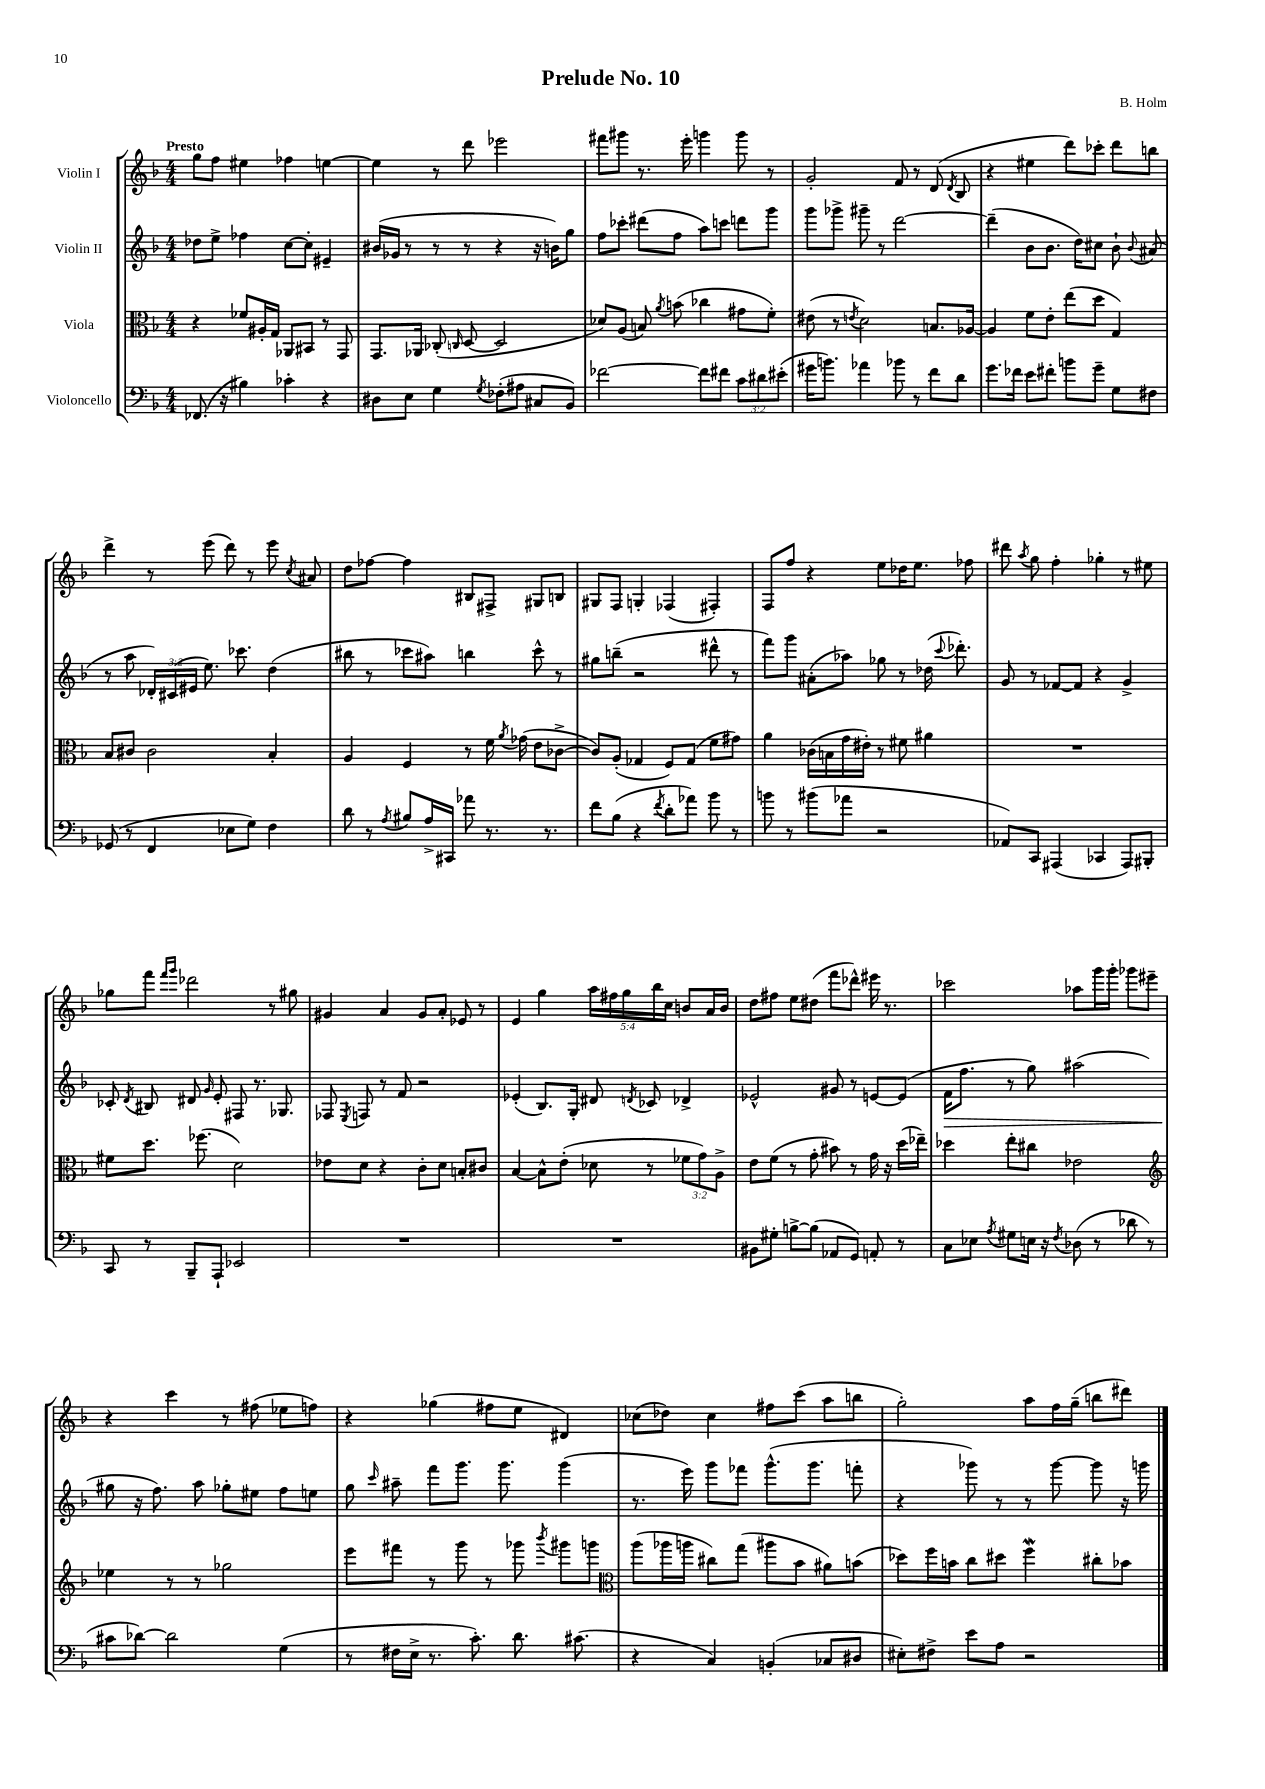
\header { title = "Prelude No. 10" composer = "B. Holm" }
<<
\new StaffGroup <<
\new Staff = "s0" \with { instrumentName = "Violin I" } {
    \clef treble \key f \major \numericTimeSignature \time 4/4 \override Staff.TupletNumber.text = #tuplet-number::calc-fraction-text \tempo "Presto"
    \autoBeamOff g''8[ f''8] eis''4 fes''4 e''4~ |
    e''4 r8 d'''8 ees'''2 |
    fis'''8[ gis'''8] r8. e'''16-. g'''4 g'''8 r8 |
    g'2-. f'8 r8 d'8( \acciaccatura { d'8 } bes8 |
    r4 eis''4 d'''8[) ces'''8]-. d'''8[ b''8] |
    d'''4-> r8 e'''8( d'''8) r8 e'''8 \acciaccatura { c''8 } ais'8 |
    d''8[ fes''8]~ fes''4 bis8[ fis8]-> gis8[ b8] |
    gis8[ f8] g4-. fes4( fis4-.) |
    f8[ f''8] r4 e''8[ des''16 e''8.] fes''8 |
    dis'''8 \acciaccatura { a''8 } g''8 f''4-. ges''4-. r8 eis''8 |
    ges''8[ f'''8] \grace { f'''16[ g'''16] } des'''2 r8 gis''8 |
    gis'4 a'4 gis'8[ a'8]-. ees'8 r8 |
    e'4 g''4 \tuplet 5/4 { a''16[ fis''16 g''16 bes''16 c''16] } b'8[ a'16 b'16] |
    d''8[ fis''8] e''8[ dis''8]( f'''8[ des'''8]-^) eis'''16 r8. |
    ces'''2 aes''8[ g'''16 g'''16]-. ges'''8[ eis'''8]-- |
    r4 c'''4 r8 fis''8( ees''8[ f''8]) |
    r4 ges''4( fis''8[ e''8] dis'4) |
    ces''8[( des''8]) ces''4 fis''8[ c'''8]( a''8[ b''8] |
    g''2-.) a''8[ f''16 g''16]--( b''8[ dis'''8]) \bar "|." |
}
\new Staff = "s1" \with { instrumentName = "Violin II" } {
    \clef treble \key f \major \numericTimeSignature \time 4/4 \override Staff.TupletNumber.text = #tuplet-number::calc-fraction-text
    \autoBeamOff des''8[ e''8]-> fes''4 c''8[~ c''8]-. eis'4-- |
    bis'16[( ges'16] r8 r8 r8 r4 r16 b'16[) g''8] |
    f''8[ ces'''8]-. dis'''8[( f''8] a''8[) c'''8] d'''8[ g'''8] |
    g'''8[ ges'''8]-> gis'''8-- r8 d'''2~ |
    d'''4--( bes'8[ bes'8.] d''16[) cis''8] bes'8-! \appoggiatura { bes'8 } ais'8( |
    r8 a''8 \tuplet 3/2 { des'16[-.) cis'16( eis'16] } e''8.) ces'''8. d''4( |
    bis''8 r8 ces'''8[ ais''8]) b''4 ces'''8-^ r8 |
    gis''8[ b''8]--( r2 dis'''8-^ r8 |
    f'''8[) g'''8] ais'8[-.( aes''8]) ges''8 r8 des''16( \appoggiatura { c'''8 } des'''8.-.) |
    g'8 r8 fes'8[~ fes'8] r4 g'4-> |
    ces'8-. \acciaccatura { d'8 } bis8 dis'8 \grace { g'16 } e'8-. fis8 r8. ges8. |
    fes8 \acciaccatura { e8 } f8 r8 f'8 r2 |
    ees'4-.( bes8.[) g16]-. dis'8 \acciaccatura { d'8 } ces'8 des'4-> |
    ees'2-^ gis'8 r8 e'8[~ e'8]( |
    f'16[\> f''8.] r8 g''8) ais''2( |
    gis''8\! r16 f''8.) a''8 ges''8[-. eis''8] f''8[ e''8] |
    g''8 \grace { c'''16 } ais''8-- f'''8[ g'''8.] g'''8. g'''4( |
    r8. e'''16) g'''8[ fes'''8] g'''8.[-^( g'''8.] f'''8-. |
    r4 ges'''8) r8 r8 ges'''8~ ges'''8 r16 g'''16 \bar "|." |
}
\new Staff = "s2" \with { instrumentName = "Viola" } {
    \clef alto \key f \major \numericTimeSignature \time 4/4 \override Staff.TupletNumber.text = #tuplet-number::calc-fraction-text
    \autoBeamOff r4 fes'8[ ais16-. g16] aes,8[ bis,8] r8 g,8 |
    g,8.[ aes,16] ces8-.( \grace { c16 } d8~ d2 |
    des'8[) a8]( b8) \acciaccatura { a'8 } b'8( ces''4 gis'8[ f'8]-.) |
    eis'8( r8 \acciaccatura { e'8 } d'2) b8.[ aes16]~ |
    aes4 f'8[ e'8]-. e''8[( d''8] g4) |
    bes8[ cis'8] cis'2 bes4-. |
    a4 f4 r8 f'16 \acciaccatura { a'8 } ges'16( e'8[ ces'8]~-> |
    ces'8[) a8]-.( ges4 f8[) ges8]( f'8[ gis'8]) |
    a'4 ces'16[( b16 g'16 eis'16]-.) r8 fis'8 ais'4 |
    R1 |
    fis'8[ d''8.] fes''8.( d'2) |
    ees'8[ d'8] r4 c'8[-. d'8] b8[-. cis'8] |
    bes4~ bes8[-^ e'8]-.( des'8 r8 \tuplet 3/2 { fes'8[ g'8) a8]-> } |
    e'8[ f'8]( r8 g'8-. bis'8) r8 g'16 r16 d''16[( ees''16]--) |
    des''4 e''8[-. cis''8] ees'2 |
    \clef treble ees''4 r8 r8 ges''2 |
    e'''8[ fis'''8] r8 g'''8 r8 ges'''8 \acciaccatura { bes'''8 } gis'''8[ g'''8] |
    \clef alto a''8[( aes''16 a''16] cis''8[) g''8]( ais''8[ bes'8] ais'8[) b'8]( |
    des''8[) f''16 b'16] c''8[ dis''8] f''4\mordent cis''8[-. bes'8] \bar "|." |
}
\new Staff = "s3" \with { instrumentName = "Violoncello" } {
    \clef bass \key f \major \numericTimeSignature \time 4/4 \override Staff.TupletNumber.text = #tuplet-number::calc-fraction-text
    \autoBeamOff fes,8.( r16 bis4) ces'4-. r4 |
    dis8[ e8] g4 \acciaccatura { g8 } fes8[-.( ais8] cis8[ bes,8]) |
    fes'2~ fes'8[ fis'8] \tuplet 3/2 { c'8[ dis'8 eis'8]-.( } |
    gis'16[ b'8.]) aes'4 bes'8 r8 f'8[ d'8] |
    g'8.[ fes'16] e'8[ fis'8]-. b'8[ g'8]-- g8[ fis8] |
    ges,8( r8 f,4 ees8[ g8]) f4 |
    d'8 r8 \acciaccatura { a8 } bis8[ a16-> cis,16] aes'8 r8. r8. |
    f'8[ bes8]( r4 \acciaccatura { f'8 } d'8[-. aes'8]) bes'8 r8 |
    b'8 r8 bis'8[( aes'8] r2 |
    aes,8[) c,8] ais,,4( ces,4 ais,,8[) bis,,8]-. |
    c,8 r8 bes,,8[-- a,,8]-! ees,2 |
    R1 |
    R1 |
    bis,8[ gis8]-. b8[~-> b8]( aes,8[ g,8]) a,8-. r8 |
    c8[ ees8] \acciaccatura { a8 } gis8[ e16] r16 \acciaccatura { f8 } des8( r8 des'8 r8 |
    cis'8[ des'8]~) des'2 g4( |
    r8 fis16[ e16]-> r8. c'8.-.) d'8. cis'8.( |
    r4 c4) b,4-.( ces8[ dis8] |
    eis8[-.) fis8]-> e'8[ a8] r2 \bar "|." |
}
>>
>>
\layout { \context { \Score \remove "Bar_number_engraver" } }
